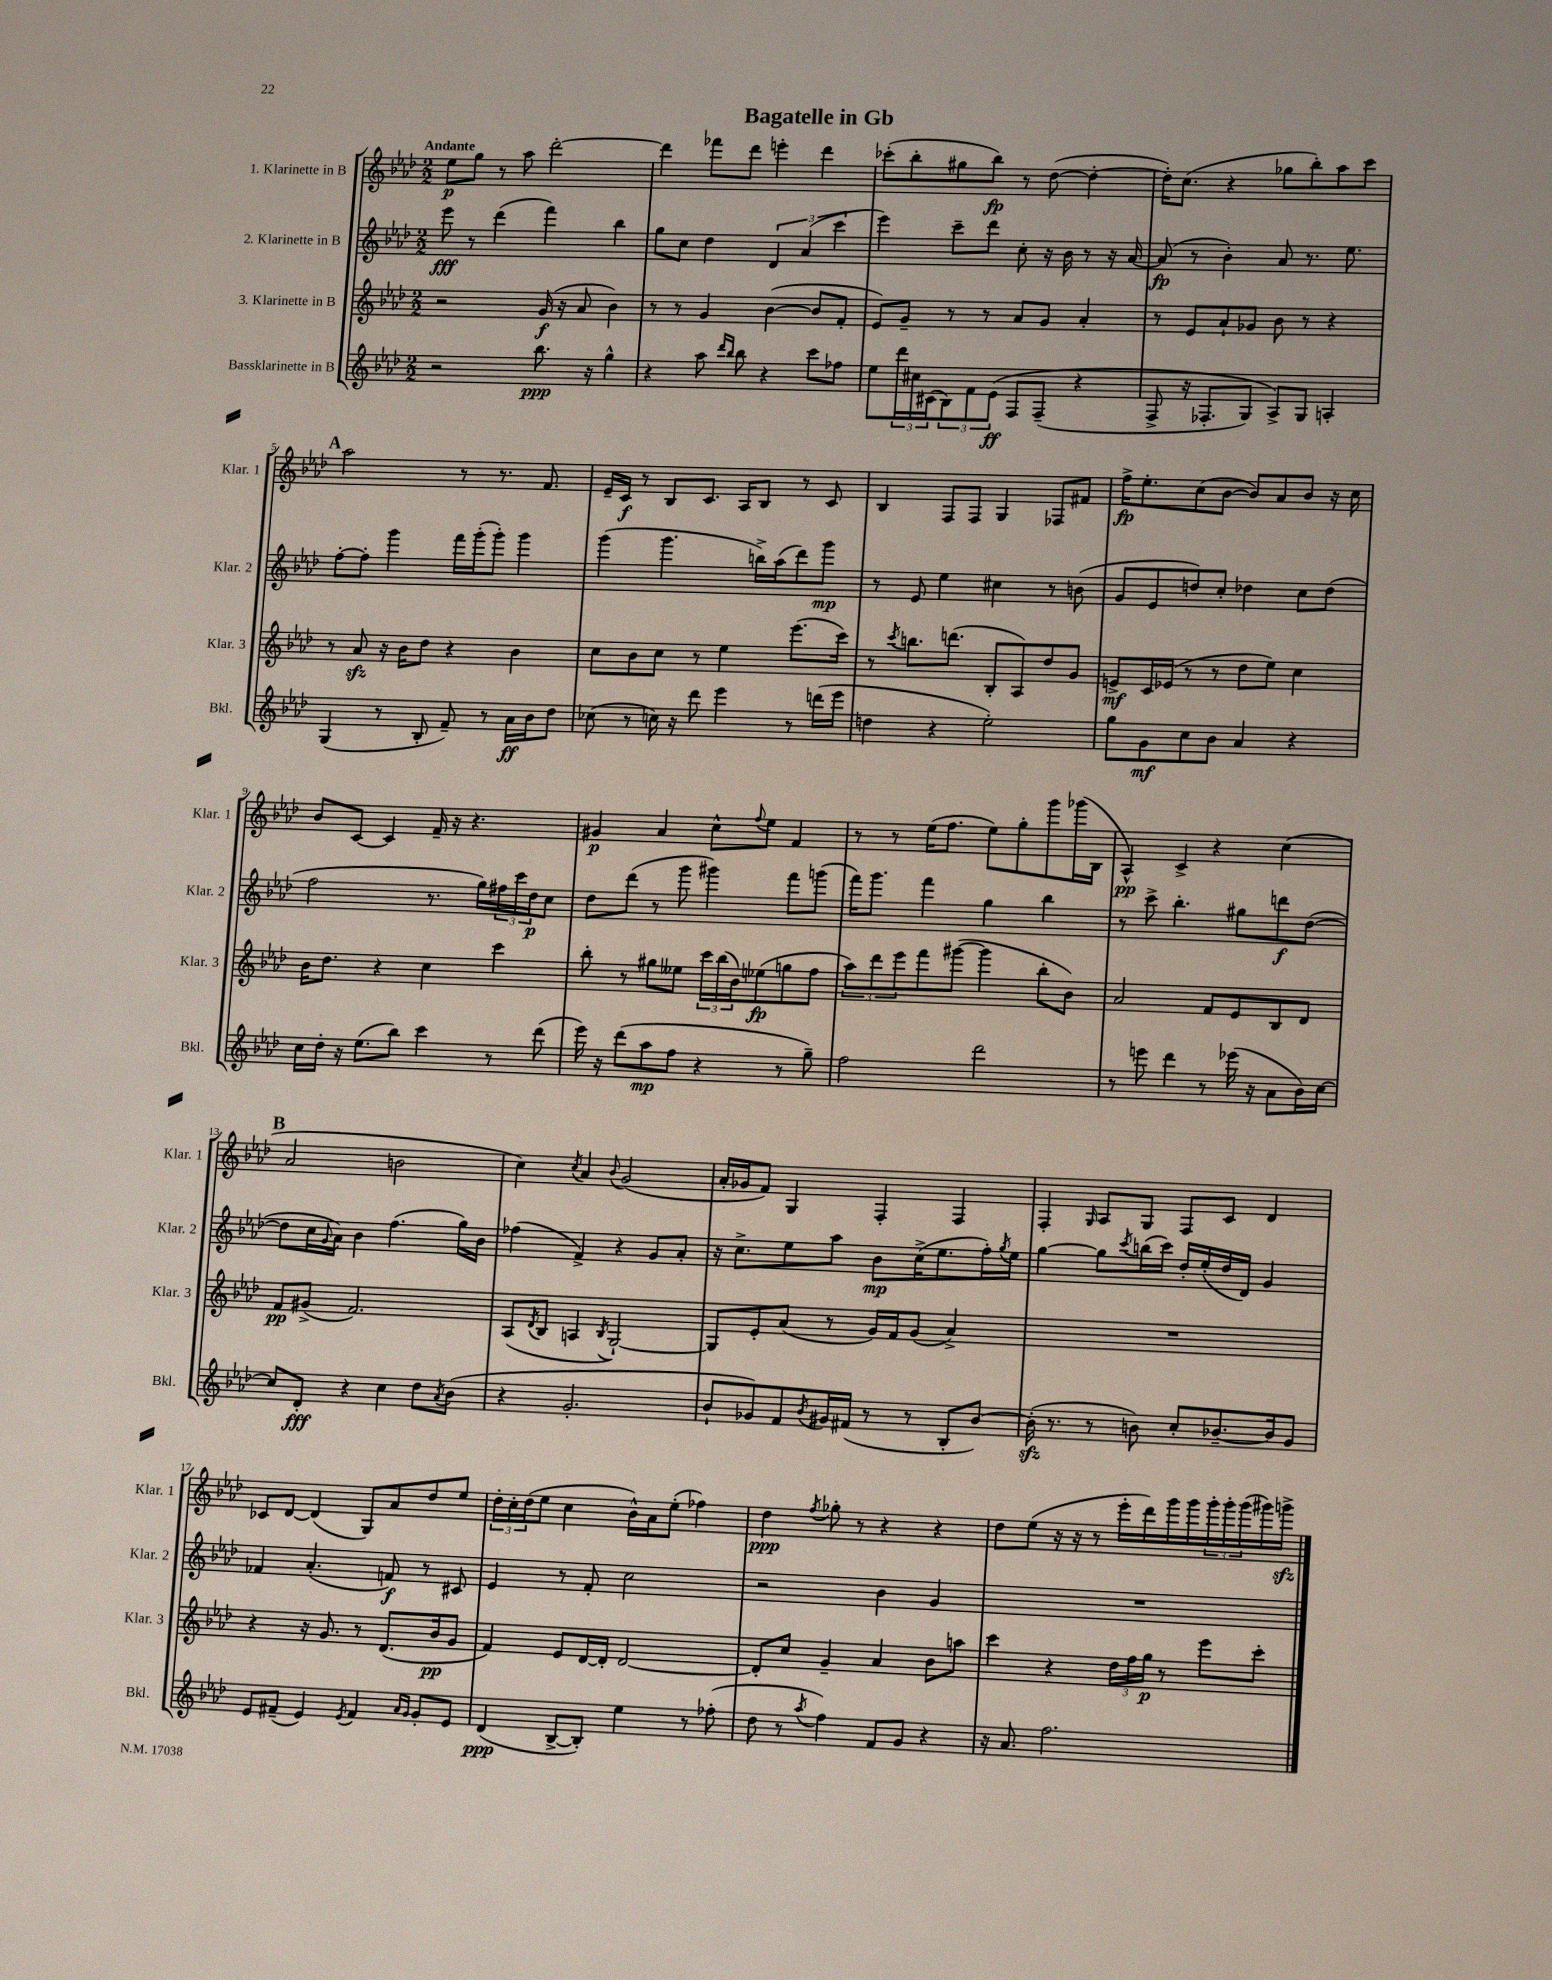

**kern	**kern	**kern	**kern
*staff4	*staff3	*staff2	*staff1
*clefG2	*clefG2	*clefG2	*clefG2
*k[b-e-a-d-]	*k[b-e-a-d-]	*k[b-e-a-d-]	*k[b-e-a-d-]
*M2/2	*M2/2	*M2/2	*M2/2
2r	2r	8eee-	8ee-
.	.	8r	8gg
.	.	(4ddd-	8r
.	.	.	8aa-
8.bb-	(16g	4fff)	[2ddd-'
.	16r	.	.
.	8a-	.	.
16r	.	.	.
4gg^^	4b-)	4bb-	.
=	=	=	=
4r	8r	8gg	4ddd-]
.	8r	8cc	.
8aa-	4g	4dd-	8fff-
16qqddd-	.	.	.
16qqbb-	.	.	.
8bb-	.	.	8ddd-
4r	([4b-	6d-	4eee'
.	.	(6a-	.
8ccc	8b-]	.	4ddd-
.	.	6ccc	.
8ff-	8f'	.	.
=	=	=	=
8ee-	8e-)	4eee-)	(8ccc-'
24ddd-	8g~	.	8bb-'
24cc#	.	.	.
(24c#	.	.	.
12B-)	8r	8ccc~	8gg#
12f	.	.	.
.	8r	8ddd-	8bb-)
&(12e-	.	.	.
8F	8a-	8cc'	8r
(8F~	8g	16r	([8dd-
.	.	16b-	.
4r	4a-'	8r	4dd-'_
.	.	16r	.
.	.	[16a-	.
=	=	=	=
8F^	8r	(8a-]	16dd-'])
.	.	.	(8.cc
16r	8e-	8r	.
8.F-'	.	.	.
.	8a-`	4b-')	4r
8G)	8g-	.	.
8A-^&)	8b-	8a-	8gg-
8G	8r	8.r	8bb-')
4A'	4r	.	8aa-
.	.	8.ee-	.
.	.	.	8ccc
=	=	=	=
(4G	8r	[8ff'	2aa-
.	8a-	8ff']	.
8r	16r	4ggg	.
.	16b-	.	.
8B-'	8dd-	.	.
8f~)	4r	16fff	8r
.	.	(16ggg'	.
8r	.	8ggg')	8.r
16a-	4b-	4ggg	.
16b-	.	.	8.f
8dd-	.	.	.
=	=	=	=
(8cc-	8cc	(4ggg	16e-~
.	.	.	16c
8r	8b-	.	8r
16cc)	8cc	4.ggg	8B-
16r	.	.	.
8ddd-	8r	.	8.c
4eee-	4ee-	.	.
.	.	.	16A-
.	.	16bb^)	8B-
.	.	(16aa-	.
8r	(8.eee-	8ddd-)	8r
(16ddd	.	8ggg	8c
16eee-	16ccc)	.	.
=	=	=	=
4dd	8r	8r	4B-
.	8qccc	.	.
.	8.bb	8e-	.
4r	.	4ee-	8F
.	(8.ddd	.	.
.	.	.	8F
2ee-')	8B-'	4cc#	4G
.	8A-)	.	.
.	8dd-	8r	8F-
.	8g	(8b	8f#
=	=	=	=
8gg	8e^	8g	16ff^
.	.	.	8.ee-'
8g	16c	8e-	.
.	(16e-	.	.
8cc	8r	8dd)	(8cc
8b-	8r	8cc'	[8b-
4a-	8dd-	4dd-	8b-])
.	8ee-)	.	8a-
4r	4cc	8cc	8b-
.	.	(8dd-	16r
.	.	.	16cc
=	=	=	=
16cc	16b-	2ff	8b-
16dd-'	8.dd-	.	.
16r	.	.	[8c
(8.ee-	.	.	.
.	4r	.	4c]
8bb-)	.	.	.
4ccc	4cc	8.r	16f~
.	.	.	16r
.	.	.	4.r
.	.	16gg)	.
8r	4ccc	24ff#	.
.	.	24ccc	.
.	.	24dd-	.
(8ddd-	.	8cc	.
=	=	=	=
16eee-)	8bb-'	8dd-	4g#
16r	.	.	.
(8ddd-	8r	(8ddd-	.
8aa-	8gg#	8r	4a-
8ff	8ee--	8ggg	.
4r	24ccc	4ggg#)	8cc^^
.	(24bb-	.	.
.	24b-)	.	.
.	.	.	8qqff
.	(8ee-	.	8ee-
8r	8gg	8fff	4f
8gg~)	8ff	(8ggg	.
=	=	=	=
2ff	12aa-)	16fff)	8r
.	.	8.ggg	.
.	12ddd-	.	.
.	.	.	8r
.	12eee-	.	.
.	8fff	4fff	(16ee-
.	.	.	8.ff
.	([8ggg#	.	.
2ddd-	4ggg#]	4gg	8ee-)
.	.	.	8gg'
.	8bb-'	4bb-	8ggg
.	8b-)	.	(16ggg-
.	.	.	16B-
=	=	=	=
8r	2a-	8r	4A-^^)
8eee	.	8ccc^	.
4ddd-	.	4.bb-'	4c^
8r	8f	.	4r
(16eee-	8e-	8gg#	.
16r	.	.	.
8a-	8B-	8ddd	(4cc
16b-)	8d-	([8dd-	.
[16cc	.	.	.
=	=	=	=
8cc]	8f	8dd-]	2a-
8d-'	(8g#^	16cc	.
.	.	8qqg	.
.	.	16a-)	.
4r	2.f)	4b-	.
4cc	.	(4.ff	2b
8dd-	.	.	.
8qa-	.	.	.
(8b-	.	16gg)	.
.	.	16b-	.
=	=	=	=
4r	(8A-	(4ff-	4cc)
.	8qd-	.	.
.	8B-	.	.
.	.	.	8qcc
2.g'	4A	4f^)	4a-
.	8qB-	.	8qqb-
.	[2G`)	4r	(2g
.	.	8g	.
.	.	8a-'	.
=	=	=	=
8b-`	8G]	16r	16a-'
.	.	8.cc^	16g-
8g-)	8e-'	.	8f)
8f	(8a-	8ee-	4G
8qb-	.	.	.
16g#	8r	8aa-	.
(16f#	.	.	.
8r	16g)	8b-	4F'
.	16f	.	.
8r	(8g	(16cc^	.
.	.	8.ee-	.
8B-'	4a-^)	.	4F
[8b-)	.	16ff')	.
.	.	8qgg	.
.	.	16ee-	.
=	=	=	=
(16b-']	1r	[4gg	4F'
8.r	.	.	.
.	.	.	16qqG
8r	.	8gg]	8A-
.	.	8qccc	.
8b)	.	(16bb	8G
.	.	16ccc)	.
8cc'	.	16dd-'	8F
.	.	(16ee-'	.
[8.b-~	.	16dd-	8c
.	.	16d-)	.
.	.	4g	4d-
16b-]	.	.	.
8g	.	.	.
=	=	=	=
8e-	4r	4f-	8c-
(8f#~	.	.	[8d-
4e-)	16r	(4.a-'	(4d-]
.	8.g	.	.
8qe-	.	.	.
4f#	8r	.	8G)
.	(8.d-	8f)	8a-
16qqa-	.	.	.
16qqg	.	.	.
8g'	.	8r	8dd-
.	16b-	.	.
8e-	8g	8c#	8ee-
=	=	=	=
(4d-	4f)	4e-	24dd-'
.	.	.	24cc'
.	.	.	(24dd-
.	.	.	8ee-
[8B-^	8e-	8r	4cc
8B-'])	[16d-	8f'	.
.	16d-']	.	.
4ee-	[2d-	2cc	16b-^^)
.	.	.	16a-
.	.	.	(8ee-'
8r	.	.	4ff-)
(8ff-'	.	.	.
=	=	=	=
8dd-	8d-']	2r	4dd-
8r	8cc	.	.
8qaa-	.	.	8qff
4ff)	4g~	.	8gg-'
.	.	.	8r
8f	4a-	4b-	4r
8g	.	.	.
4r	8b-	4g	4r
.	8aa	.	.
=	=	=	=
16r	4ccc	1r	8dd-
8.a-	.	.	.
.	.	.	(8ee-
2.ff	4r	.	16r
.	.	.	16r
.	.	.	8r
.	24dd-	.	16eee-'
.	24ff	.	.
.	.	.	16ddd-)
.	24gg	.	.
.	8r	.	16ggg
.	.	.	16ggg
.	8eee-	.	24ggg'
.	.	.	24ggg'
.	.	.	(24ggg
.	8ccc'	.	16ggg#)
.	.	.	16ggg^
==	==	==	==
*-	*-	*-	*-
